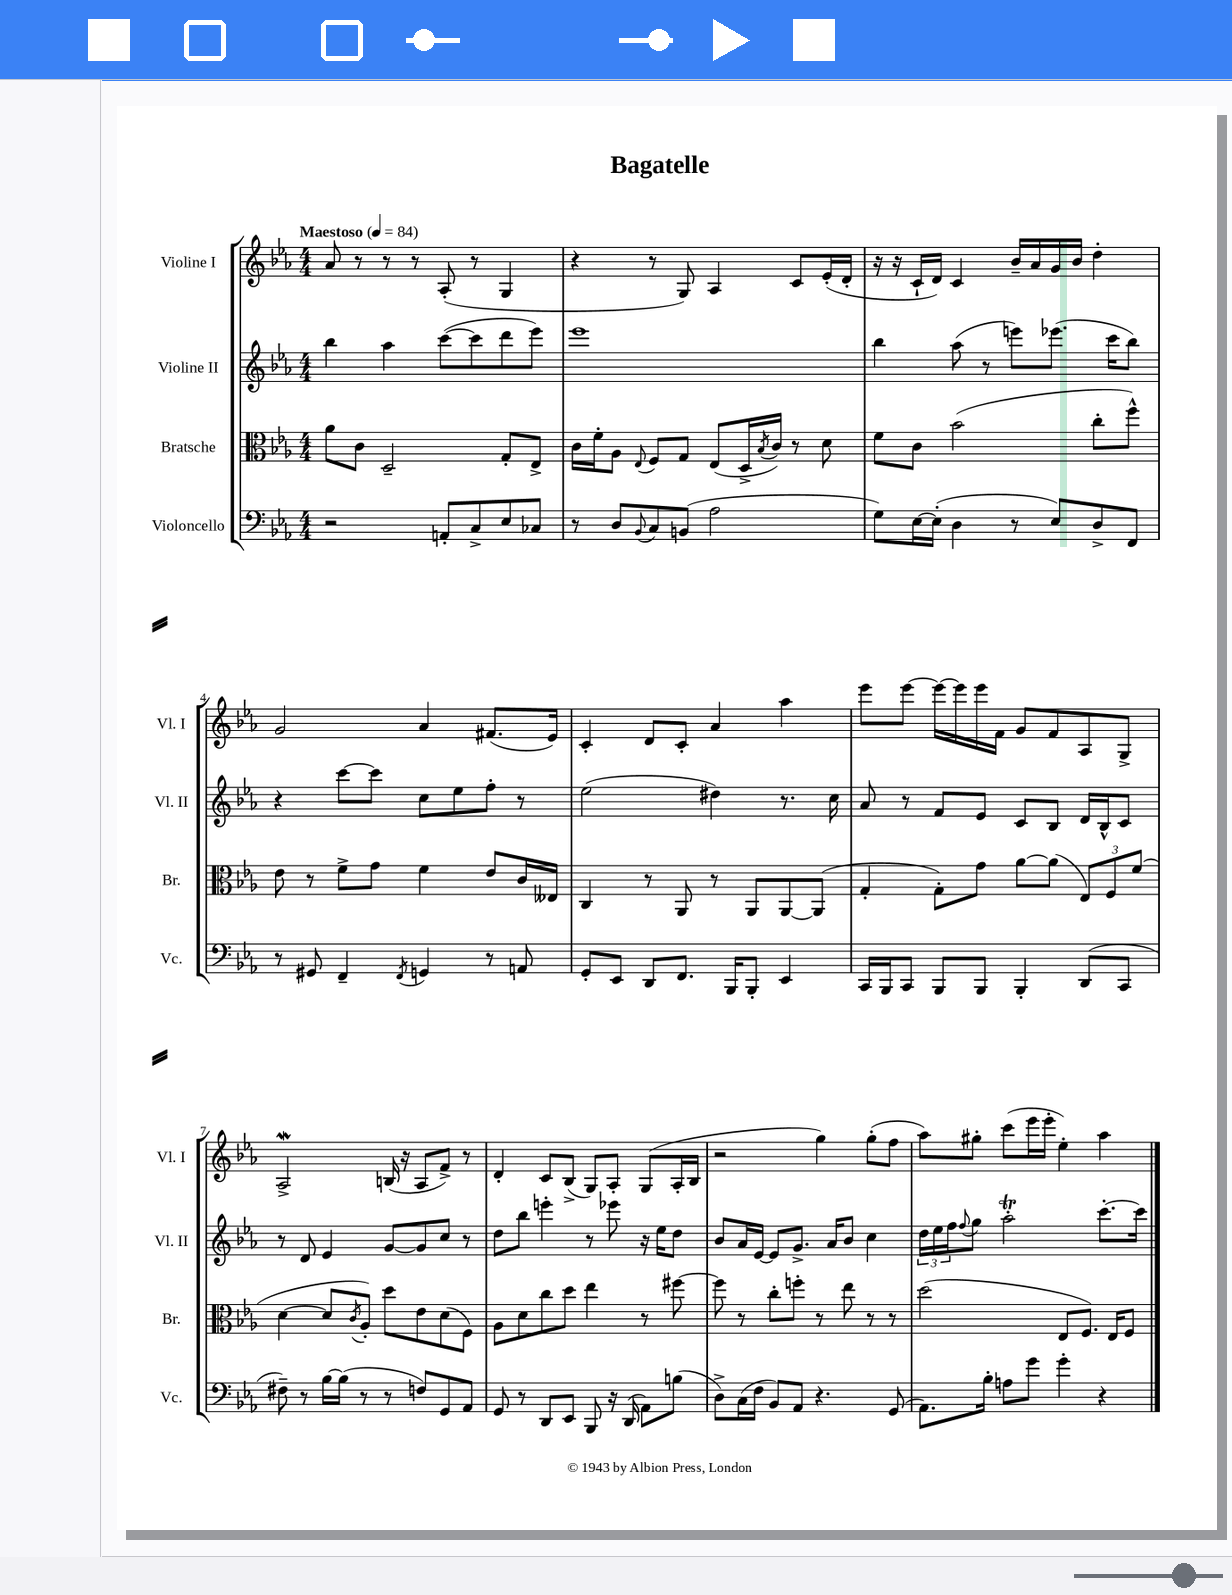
\header { title = "Bagatelle" }
<<
\new StaffGroup <<
\new Staff = "s0" \with { instrumentName = "Violine I" shortInstrumentName = "Vl. I" } {
    \clef treble \key ees \major \numericTimeSignature \time 4/4 \tempo "Maestoso" 4 = 84
    aes'8 r8 r8 r8 aes8-.( r8 g4 |
    r4 r8 g8) aes4 c'8 ees'16-.( d'16-. |
    r16 r16 c'16-! d'16) c'4 bes'16-- aes'16 g'16 bes'16 d''4-. |
    g'2 aes'4 fis'8.( ees'16) |
    c'4-. d'8 c'8-. aes'4 aes''4 |
    ees'''8 ees'''8~ ees'''16~ ees'''16 ees'''16 f'16 g'8 f'8 aes8 g8-> |
    aes2->\mordent b16( r16 aes8 f'8->) r8 |
    d'4-. c'8 bes8->( g8) aes8-. g8( aes16-. bes16 |
    r2 g''4) g''8-.( f''8 |
    aes''8) gis''8-. c'''8( ees'''16 ees'''16-. ees''4-.) aes''4 \bar "|." |
}
\new Staff = "s1" \with { instrumentName = "Violine II" shortInstrumentName = "Vl. II" } {
    \clef treble \key ees \major \numericTimeSignature \time 4/4
    bes''4 aes''4 c'''8~( c'''8 d'''8 ees'''8) |
    ees'''1 |
    bes''4 aes''8( r8 e'''8) ees'''8.( c'''16 bes''8) |
    r4 c'''8~ c'''8 c''8 ees''8 f''8-. r8 |
    ees''2( dis''4) r8. c''16 |
    aes'8 r8 f'8 ees'8 c'8 bes8 d'16 bes16-^ c'8 |
    r8 d'8 ees'4 g'8~ g'8 c''8 r8 |
    d''8 bes''8 e'''4-. r8 ees'''8 r16 ees''16 d''8 |
    bes'8 aes'16 ees'16~ ees'8 g'8.-> aes'16 bes'8 c''4 |
    \tuplet 3/2 { d''16 ees''16 f''16 } \appoggiatura { f''8 } g''8 aes''2-.\trill c'''8.~-. c'''16 \bar "|." |
}
\new Staff = "s2" \with { instrumentName = "Bratsche" shortInstrumentName = "Br." } {
    \clef alto \key ees \major \numericTimeSignature \time 4/4
    aes'8 c'8 d2-- g8-. ees8-> |
    c'16 f'16-. aes8 \appoggiatura { ees8 } f8 g8 ees8( d16-> \acciaccatura { bes8 } c'16) r8 d'8 |
    f'8 c'8 bes'2( c''8-. f''8-^) |
    ees'8 r8 f'8-> g'8 f'4 ees'8 c'16 eeses16 |
    c4 r8 aes,8 r8 aes,8 aes,8~ aes,8( |
    g4-. g8-.) g'8 aes'8~ aes'8( \tuplet 3/2 { ees8) f8 f'8( } |
    d'4~ d'8 \acciaccatura { c'8 } aes8-.) d''8 ees'8 d'8( f8) |
    aes8 d'8 c''8 d''8 ees''4 r8 fis''8~ |
    fis''8 r8 c''8-. f''8-. r8 ees''8 r8 r8 |
    d''2( ees8 f8.) ees16 f8 \bar "|." |
}
\new Staff = "s3" \with { instrumentName = "Violoncello" shortInstrumentName = "Vc." } {
    \clef bass \key ees \major \numericTimeSignature \time 4/4
    r2 a,8-. c8-> ees8 ces8 |
    r8 d8 \appoggiatura { bes,8 } c8 b,8( aes2 |
    g8) ees16~ ees16-.( d4 r8 ees8) d8-> f,8 |
    r8 gis,8 f,4-- \acciaccatura { f,8 } g,4 r8 a,8 |
    g,8-. ees,8 d,8 f,8. bes,,16 bes,,8-. ees,4 |
    c,16 bes,,16 c,8 bes,,8 bes,,8 bes,,4-. d,8( c,8 |
    fis8--) r8 bes16~ bes16( r8 r8 f8) g,8 aes,8 |
    g,8 r8 d,8 ees,8 bes,,8 r16 d,16( aes,8) b8( |
    d8->) c16( f16 bes,8) aes,8 r4. g,8( |
    aes,8.) bes16-. a8 g'8 g'4-. r4 \bar "|." |
}
>>
>>
